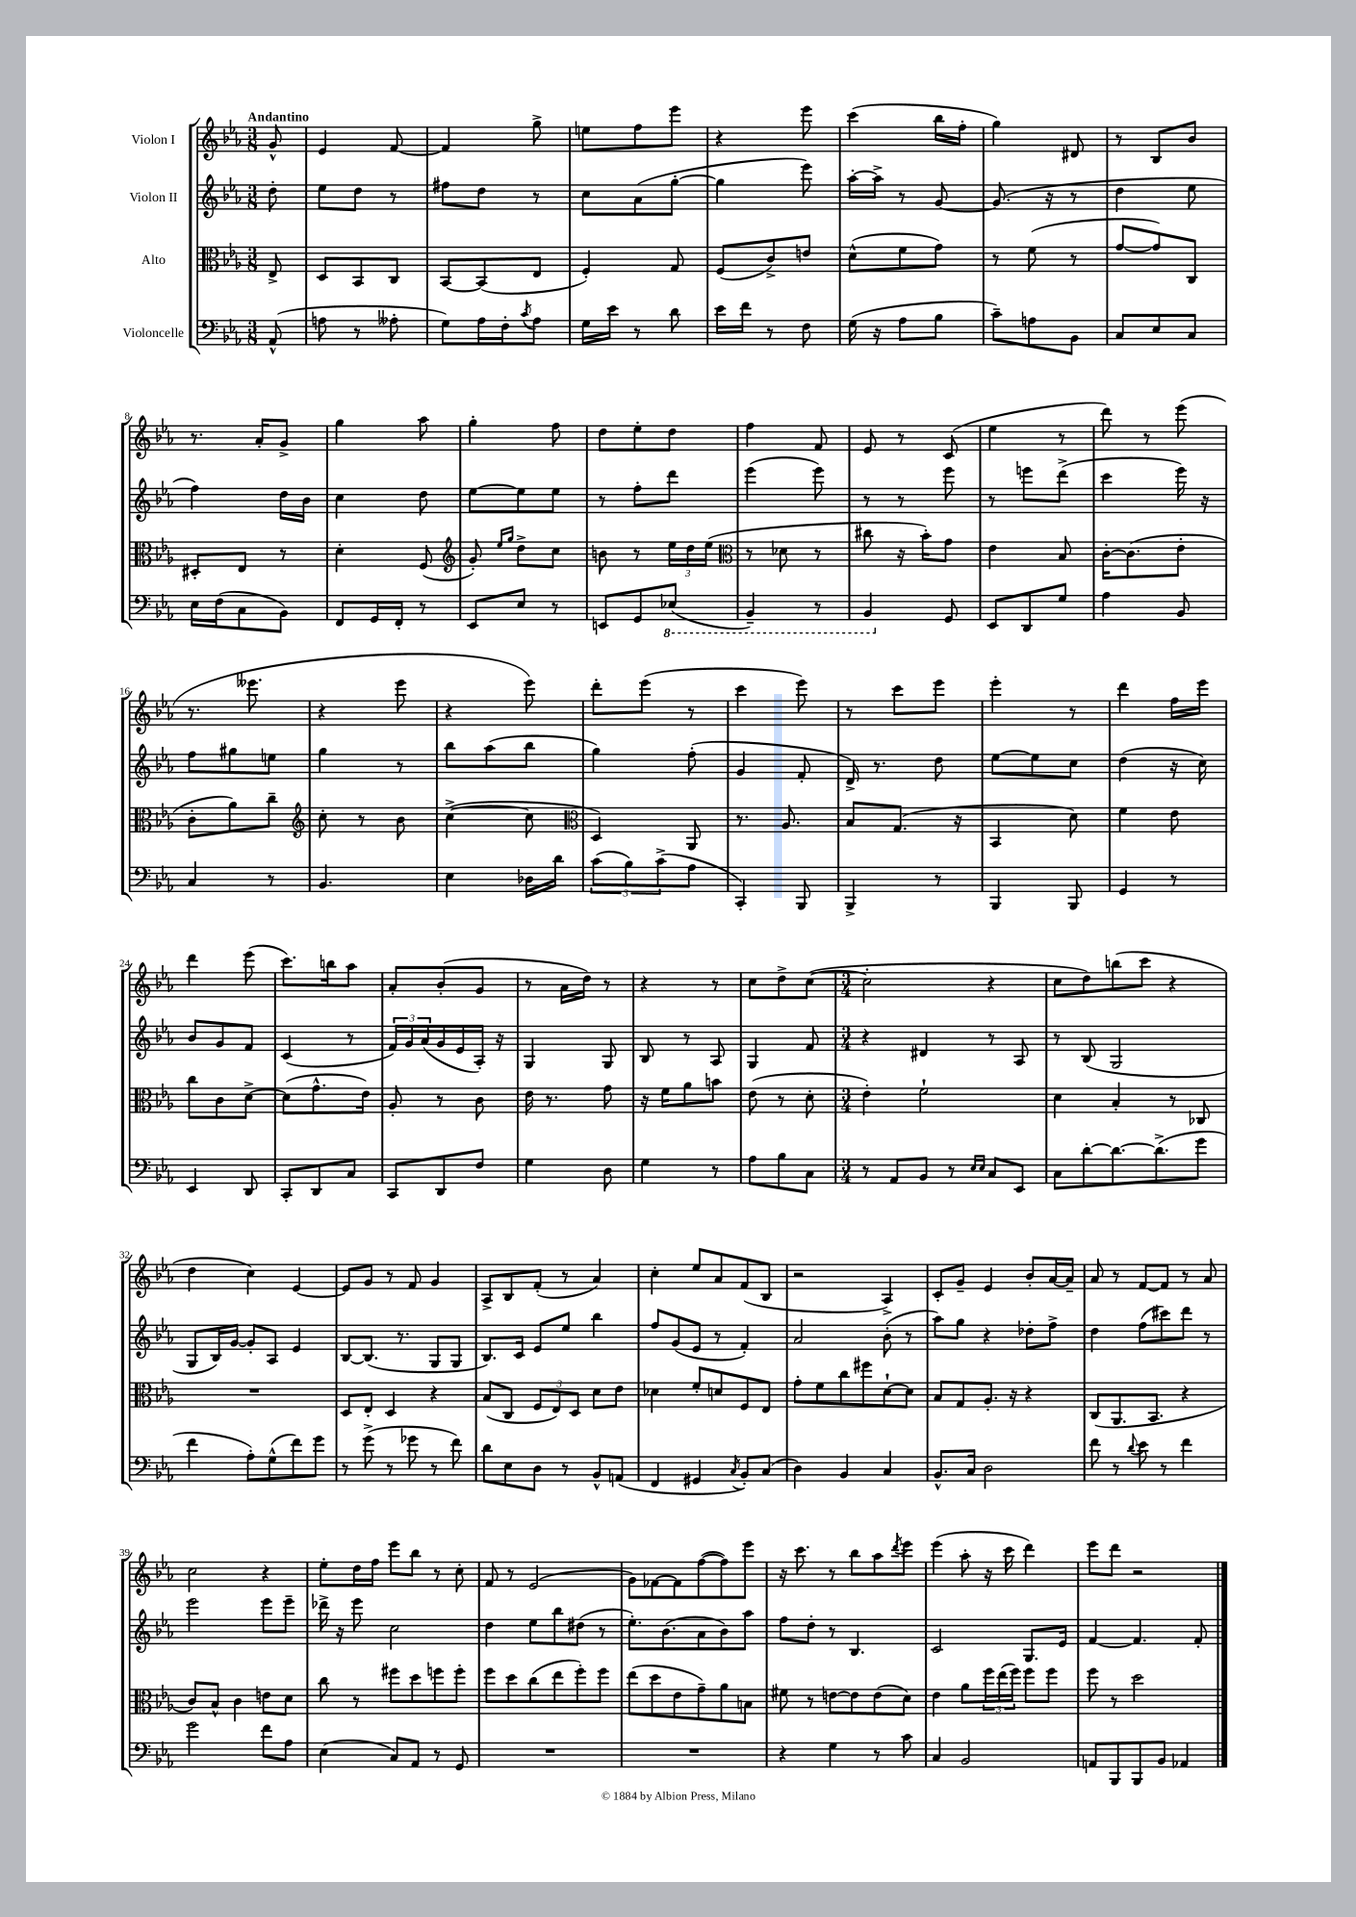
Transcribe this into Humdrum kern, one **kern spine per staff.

**kern	**kern	**kern	**kern
*staff4	*staff3	*staff2	*staff1
*clefF4	*clefC3	*clefG2	*clefG2
*k[b-e-a-]	*k[b-e-a-]	*k[b-e-a-]	*k[b-e-a-]
*M3/8	*M3/8	*M3/8	*M3/8
(8AA-^^	8E-^	8dd'	8g^^
=	=	=	=
8A	8D	8ee-	4e-
8r	8BB-	8dd	.
8A--'	8C	8r	[8f
=	=	=	=
8G)	[8BB-	8ff#	4f]
16A-	(8BB-]	8dd	.
16F'	.	.	.
8qc	.	.	.
8A-	8E-	8r	8gg^
=	=	=	=
16G	4F')	8cc	8ee
16e-	.	.	.
8r	.	(8a-	8ff
8d	8G	[8gg'	8eee-
=	=	=	=
16e-	(8F	4gg]	4r
16f	.	.	.
8r	8c^)	.	.
8F	8e	8eee-)	8eee-
=	=	=	=
(16G	(8d^^	[16aa-'	(4ccc
16r	.	16aa-^]	.
8A-	8f	8r	.
8B-	8g)	[8g	16bb-
.	.	.	16ff'
=	=	=	=
8c~)	8r	(8.g]	4gg)
8A	(8f	.	.
.	.	16r	.
8BB-	8r	8r	8d#
=	=	=	=
8C	[8g	4dd	8r
8E-	8g])	.	8B-
8C	8C	8ee-	8b-
=	=	=	=
16E-	8D#'	4ff)	8.r
(16F	.	.	.
8C	8E-	.	.
.	.	.	16a-'
8BB-)	8r	16dd	8g^
.	.	16b-	.
=	=	=	=
8FF	4d'	4cc	4gg
16GG	.	.	.
16FF'	.	.	.
8r	(8F	8dd	8aa-
=	=	=	=
*	*clefG2	*	*
8EE-	8g')	[8ee-	4gg'
.	16qqee-	.	.
.	16qqgg	.	.
8E-	8dd^	8ee-]	.
8r	8cc	8ee-	8ff
=	=	=	=
8EE	8b	8r	8dd
8GG	8r	8ff'	8ee-'
(8EE-	24ee-	8ddd	8dd
.	24dd	.	.
.	(24ee-	.	.
=	=	=	=
*	*clefC3	*	*
4BBB-~)	8r	(4eee-	4ff
.	8d-	.	.
8r	8r	8eee-)	8f
=	=	=	=
4BBB-	8cc#	8r	8e-
.	16r	8r	8r
.	16b-')	.	.
8GG	8g	8eee-	(8c
=	=	=	=
8EE-	4e-	8r	4ee-
8DD	.	8eee	.
8G	8B-	(8ddd^	8r
=	=	=	=
4A-	[16c'	4ccc	8ddd)
.	(8.c]	.	.
.	.	.	8r
8BB-	8e-'	16eee-)	(8eee-
.	.	16r	.
=	=	=	=
4C	8c'	8ff	8.r
.	8a-)	8gg#	.
.	.	.	8.eee--
8r	8cc~	8ee	.
=	=	=	=
*	*clefG2	*	*
4.BB-	8cc'	4gg	4r
.	8r	.	.
.	8b-	8r	8eee-
=	=	=	=
4E-	([4cc^	8bb-	4r
.	.	(8aa-	.
16D-	8cc]	8bb-	8eee-)
16d	.	.	.
=	=	=	=
*	*clefC3	*	*
(12c	4D)	4gg)	8ddd'
12B-)	.	.	.
.	.	.	(8eee-
(12c^	.	.	.
8A-	8AA-	(8ff'	8r
=	=	=	=
4CC')	8.r	4g	4ccc
.	8.A-	.	.
8BBB-	.	8f'	8eee-)
=	=	=	=
4BBB-^	8B-	16d^)	8r
.	.	8.r	.
.	(8.G	.	8ccc
8r	.	8dd	8eee-
.	16r	.	.
=	=	=	=
4BBB-	4BB-	[8ee-	4eee-'
.	.	8ee-]	.
8BBB-	8d)	8cc	8r
=	=	=	=
4GG	4f	(4dd	4ddd
8r	8e-	16r	16ff
.	.	16cc)	16eee-
=	=	=	=
4EE-	8cc	8b-	4ddd
.	8c	8g	.
8DD	[8d^	8f	(8eee-
=	=	=	=
8CC'	(8d]	(4c	8.ccc)
8DD	8.g^^	.	.
.	.	.	16bb
8C	.	8r	8aa-
.	16e-)	.	.
=	=	=	=
8CC	8A-'	24f)	8a-'
.	.	24g	.
.	.	(24a-	.
8DD	8r	16g	(8b-'
.	.	16e-	.
8F	8c	16A-')	8g
.	.	16r	.
=	=	=	=
4G	16e-	4G	8r
.	8.r	.	.
.	.	.	16a-
.	.	.	16dd)
8D	8g	8G	8r
=	=	=	=
4G	16r	8B-	4r
.	16f	.	.
.	8a-	8r	.
8r	8b	8A-	8r
=	=	=	=
8A-	(8e-	4G	8cc
8B-	8r	.	8dd^
8C	8d'	8f	([8cc
=	=	=	=
*M3/4	*M3/4	*M3/4	*M3/4
8r	4e-')	4r	2cc']
8AA-	.	.	.
8BB-	2f`	4d#	.
8r	.	.	.
16qqE-	.	.	.
16qqE-	.	.	.
8C	.	8r	4r
8EE-	.	8A-	.
=	=	=	=
8C	4d	8r	8cc
[8d'	.	(8B-	8dd)
8.d_	4B-'	2G	(8bb
.	.	.	8ccc
(8.d^]	.	.	.
.	8r	.	4r
8g	8C-	.	.
=	=	=	=
4f	2.r	8G	4dd
.	.	16B-)	.
.	.	[16g	.
8A-')	.	8g']	4cc)
(8G^^	.	8A-	.
8f)	.	4e-	[4e-
8g	.	.	.
=	=	=	=
8r	8D	[8B-	8e-]
(8g^	8E-'	(8.B-]	8g
8r	4D	.	8r
.	.	8.r	.
8g-	.	.	8f
8r	4r	8G	4g
8f)	.	8G	.
=	=	=	=
8d	(8B-	8.B-)	8A-^
8E-	8C	.	8B-
.	.	16c	.
8D	12F	8e-	(8f'
.	12E-)	.	.
8r	.	8ee-	8r
.	12D	.	.
8BB-^^	8d	4bb-	4a-)
(8AA	8e-	.	.
=	=	=	=
4FF	4d-	8ff	4cc'
.	.	(8g	.
4GG#	8f'	8e-	8ee-
.	8d	8r	8a-
8qC	.	.	.
8BB-')	8F	4f')	(8f
(8C	8E-	.	8B-
=	=	=	=
4D)	8g'	2a-	2r
.	8f	.	.
4BB-	8cc	.	.
.	8ff#	.	.
4C	[8d`	(8b-'	4A-^)
.	8d]	8r	.
=	=	=	=
8.BB-^^	8B-	8aa-)	8c'
.	8G	8gg	8g~
16C	.	.	.
2D	8.A-'	4r	4e-
.	16r	.	.
.	4r	8dd-'	8b-'
.	.	8ff^	[16a-
.	.	.	16a-~]
=	=	=	=
8f	(8C	4dd	8a-
8r	8.AA-	.	8r
8qqd	.	.	.
8e-	.	(8ff	[8f
.	8.BB-	.	.
8r	.	8ccc#)	8f]
4f	4r	8ddd	8r
.	.	8r	8a-
=	=	=	=
2g	8c)	2eee-	2cc
.	8B-^^	.	.
.	4c	.	.
8f	8e	8eee-	4r
8A-	8d	8eee-~	.
=	=	=	=
(4E-	8cc	16ddd-^	8ee-'
.	.	16r	.
.	8r	8eee-	16dd
.	.	.	16ff
8C)	8ff#	2cc	8eee-
8AA-	8dd	.	8bb-
8r	8ff	.	8r
8GG	8ff'	.	8cc'
=	=	=	=
2.r	8ff	4dd	8f
.	8dd	.	8r
.	(8cc	8ee-	(2e-
.	8ee-	8bb-	.
.	8ff')	(8dd#	.
.	8ff	8r	.
=	=	=	=
2.r	(8ee-	8.ee-')	8g)
.	8dd	.	[8f-
.	.	(8.b-	.
.	8e-	.	8f-]
.	8g~)	8a-	([8ff
.	8a-	8b-)	8ff])
.	8B	8aa-	8eee-
=	=	=	=
4r	8f#	8ff	16r
.	.	.	8.ccc
.	8r	8dd'	.
4G	[8e	8r	8r
.	8e]	4.B-	8bb-
8r	(8e	.	8aa-
.	.	.	8qddd
8c	8d)	.	8eee-
=	=	=	=
4C	4e-	2c	(4eee-
2BB-	8a-	.	8aa-'
.	24ff	.	16r
.	(24ee-	.	.
.	.	.	16ccc
.	24ff)	.	.
.	8ff	8.G	4ddd)
.	8ff	.	.
.	.	16e-	.
=	=	=	=
8AA	8ff	[4f	8eee-
8BBB-	8r	.	8ddd
8BBB-	2dd	4.f]	2r
8BB-	.	.	.
4AA-	.	.	.
.	.	8f'	.
==	==	==	==
*-	*-	*-	*-
